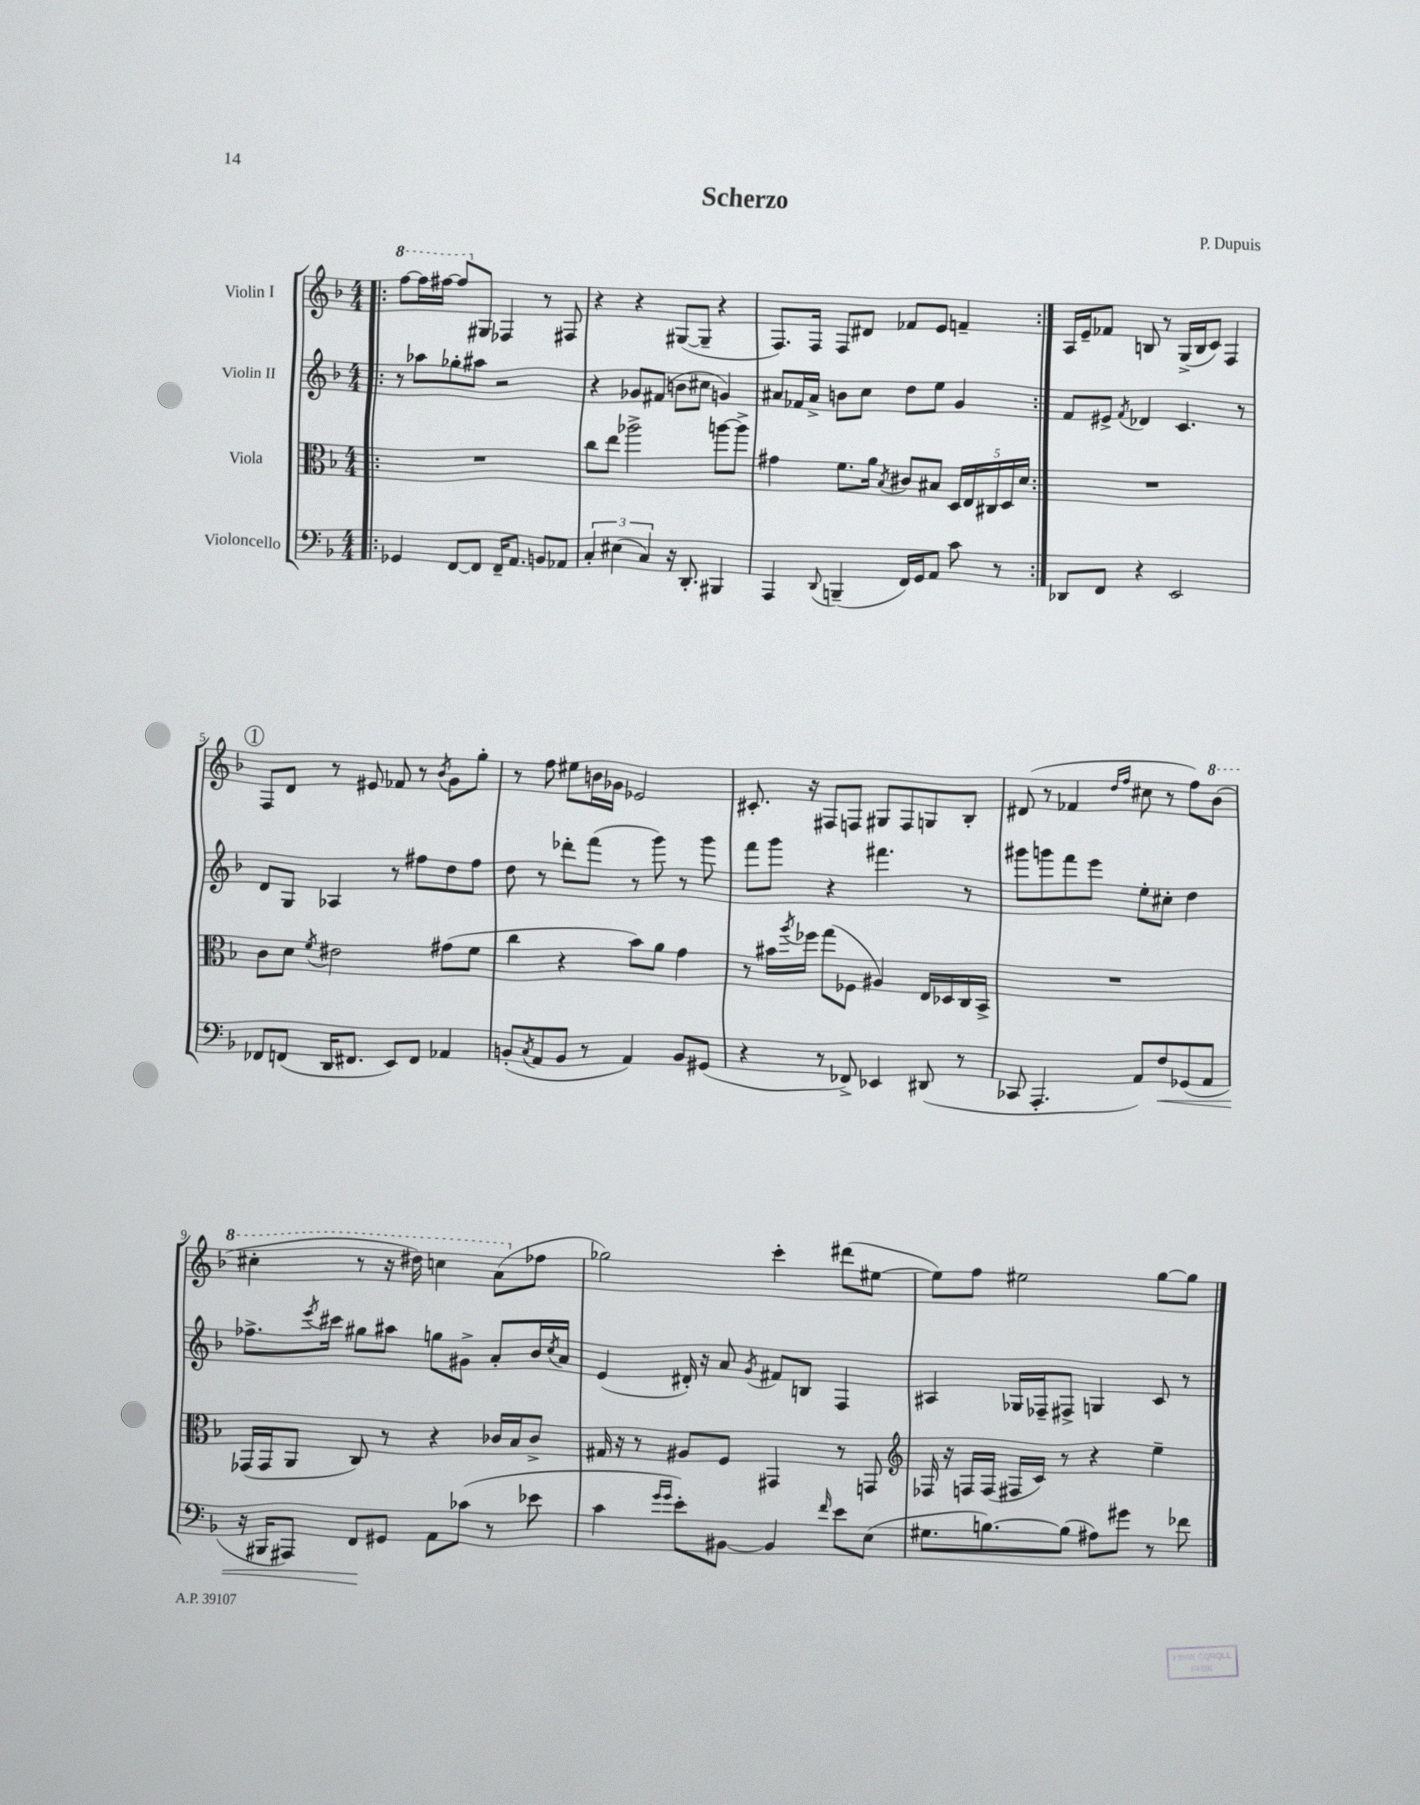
\header { title = "Scherzo" composer = "P. Dupuis" }
<<
\new StaffGroup <<
\new Staff = "s0" \with { instrumentName = "Violin I" } {
    \clef treble \key f \major \numericTimeSignature \time 4/4
    \repeat volta 2 { \bar ".|:" \ottava #1 f'''8~ f'''16 fis'''16~ fis'''8 \ottava #0 gis8 fes4 r8 fis8 |
    r4 r4 gis8~( gis8-- r4 |
    f8.) f16 f8 dis'8 fes'8 e'8 f'4-- | }
    a16 e'16-- fes'8 b8 r8 g16->( b16 c'8) f4 |
    \mark \markup { \circle "1" } f8 d'8 r8 eis'8 fes'8 r8 \acciaccatura { bes'8 } g'8 g''8-. |
    r8 f''8 eis''8 b'16 ges'16 ees'2 |
    cis'8.-. r16 fis8 f8 gis8 f8 g8 bes8-. |
    dis'8( r8 fes'4 \grace { d''16 f''16 } cis''8 r8 f''8) \ottava #1 bes''8( |
    cis'''4-. r8 r16 dis'''16) c'''4 a''8( \ottava #0 fes''8 |
    ges''2) c'''4-. dis'''8( eis''8~ |
    eis''8) f''8 eis''2 g''8~ g''8 \bar "|." |
}
\new Staff = "s1" \with { instrumentName = "Violin II" } {
    \clef treble \key f \major \numericTimeSignature \time 4/4
    \repeat volta 2 { \bar ".|:" r8 aes''8 ges''8-. ais''8 r2 |
    r4 ges'8 fis'8( b'8 cis''8 g'4) |
    ais'8 fes'16 ais'16-> b'8 c''8 d''8 e''8 g'4 | }
    f'8 eis'8-> \acciaccatura { f'8 } des'4 c'4. r8 |
    \mark \markup { \circle "1" } d'8 g8 aes4 r8 fis''8 d''8 fis''8 |
    d''8 r8 des'''8-. f'''8( r8 g'''8) r8 g'''8 |
    f'''8 g'''8 r4 fis'''4. r8 |
    gis'''8 g'''8 f'''8 e'''8 e''8-. cis''8-. d''4 |
    fes''8.-> \acciaccatura { e'''8 } cis'''16 gis''8 ais''8 g''8 gis'8-> a'8-. bes'16 \acciaccatura { c''8 } a'16 |
    e'4( dis'16-.) r16 a'8 \acciaccatura { g'8 } fis'8 b8 f4 |
    ais4 ges16 fes16-- fis8-> g4 c'8 r8 \bar "|." |
}
\new Staff = "s2" \with { instrumentName = "Viola" } {
    \clef alto \key f \major \numericTimeSignature \time 4/4
    \repeat volta 2 { \bar ".|:" R1 |
    c''8 e''8 aes''2-> a''8~ a''8-> |
    gis'4 f'8. a'16 \acciaccatura { bes8 } cis'8 bis8 \tuplet 5/4 { d16 e16 cis16 d16 d'16 } | }
    R1 |
    \mark \markup { \circle "1" } c'8 d'8 \acciaccatura { f'8 } eis'2 gis'8( f'8 |
    c''4 r4 bes'8) a'8 g'4 |
    r8 bis'16 \acciaccatura { a''8 } fes''16 g''8( fes8 ais4) e16 des16 c16 bes,16-> |
    R1 |
    ges,16( ges,16 a,8 c8) r8 r4 ces'16 bes16 ces'8-> |
    gis16 r16 r8 ais8 f8 gis,4 r8 g,8 |
    \clef treble fes16 r16 f16 f16( fis16 c'16) r8 r4 e''4-- \bar "|." |
}
\new Staff = "s3" \with { instrumentName = "Violoncello" } {
    \clef bass \key f \major \numericTimeSignature \time 4/4
    \repeat volta 2 { \bar ".|:" ges,4 f,8~ f,8 f,16-- a,8. b,8 aes,8 |
    \tuplet 3/2 { c4-. eis4( c4) } r16 d,8.-. bis,,4 |
    a,,4 \appoggiatura { d,8 } b,,4--( f,16) g,16 a,8 c'8 r8 | }
    des,8 f,8 r4 e,2 |
    \mark \markup { \circle "1" } fes,8 f,8( d,16 fis,8. e,8) fis,8 aes,4 |
    b,8-.( \acciaccatura { c8 } a,8 b,8 r8 a,4) b,8 gis,8( |
    r4 r8 fes,8->) ees,4 dis,8( r8 |
    ces,8 a,,4.-. a,8) f8\< ges,8( a,8 |
    r16 bis,,16 ais,,8) f,8\! gis,8 a,8 ces'8( r8 ees'8 |
    c'4 \grace { g'16 g'16 } e'8-.) bis,8~ bis,4 \grace { f'16 } e'8 e8( |
    gis8. b8.~) b8( ais8) gis'8 r8 fes'8 \bar "|." |
}
>>
>>
